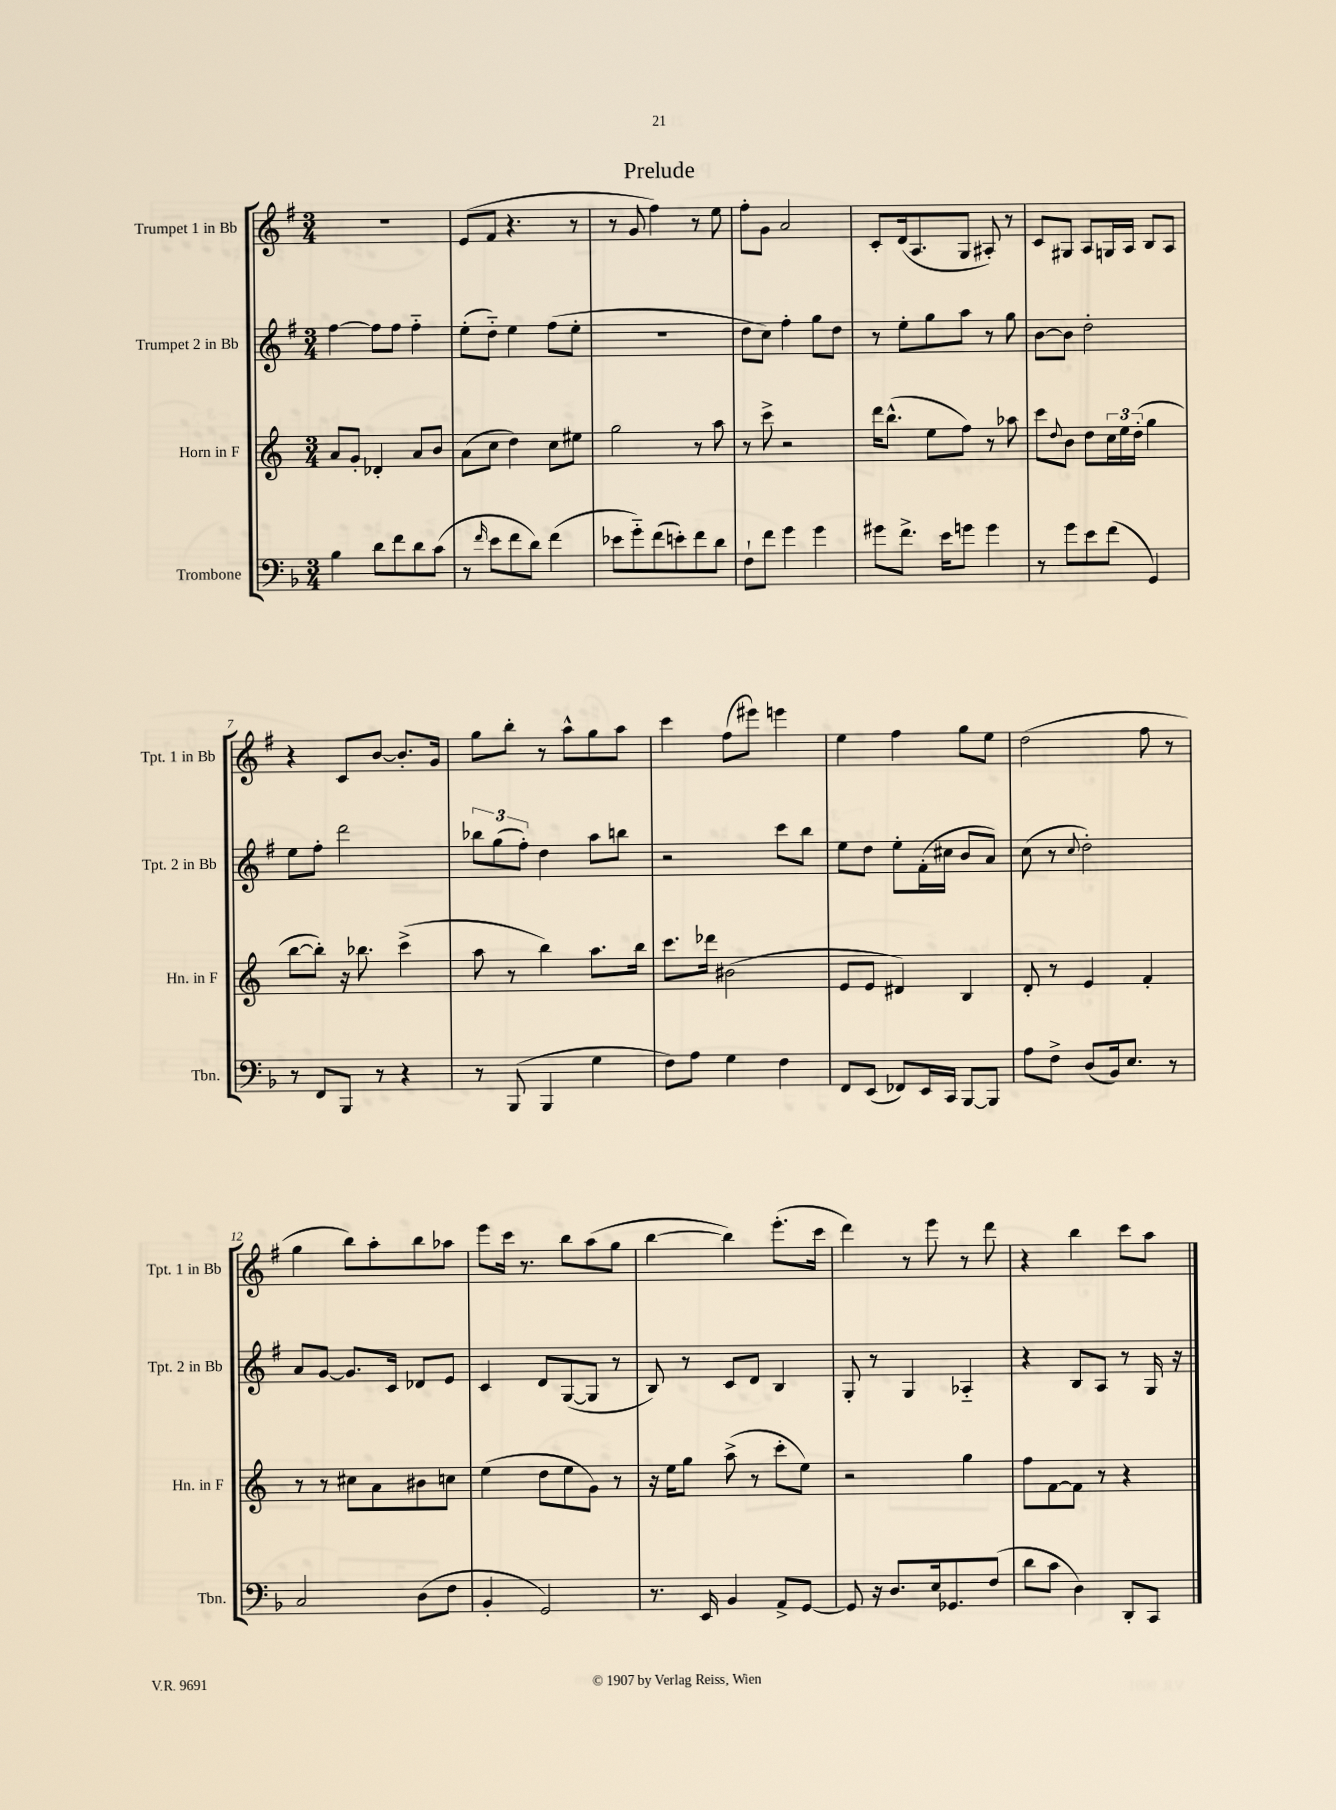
\header { title = "Prelude" }
<<
\new StaffGroup <<
\new Staff = "s0" \with { instrumentName = "Trumpet 1 in Bb" shortInstrumentName = "Tpt. 1 in Bb" } {
    \clef treble \key g \major \numericTimeSignature \time 3/4
    R2. |
    e'8( fis'8 r4. r8 |
    r8 g'8 fis''4) r8 e''8 |
    fis''8-. g'8 a'2 |
    c'8-. d'16( a8. g8 ais8-.) r8 |
    c'8 gis8 a8 g16 a16 b8 a8 |
    r4 c'8 b'8~ b'8.-. g'16 |
    g''8 b''8-. r8 a''8-^ g''8 a''8 |
    c'''4 fis''8( eis'''8) e'''4 |
    e''4 fis''4 g''8 e''8 |
    d''2( fis''8 r8 |
    g''4 b''8) a''8-. b''8 aes''8 |
    e'''8 c'''16 r8. b''8 a''8( g''8 |
    b''4~ b''4) e'''8.-.( c'''16 |
    d'''4) r8 e'''8 r8 d'''8 |
    r4 b''4 c'''8 a''8 \bar "|." |
}
\new Staff = "s1" \with { instrumentName = "Trumpet 2 in Bb" shortInstrumentName = "Tpt. 2 in Bb" } {
    \clef treble \key g \major \numericTimeSignature \time 3/4
    fis''4~ fis''8 fis''8 fis''4-_ |
    e''8-.( d''8-_) e''4 fis''8( e''8-. |
    R2. |
    d''8 c''8) fis''4-. g''8 d''8 |
    r8 e''8-. g''8 a''8 r8 g''8 |
    b'8~ b'8 d''2-. |
    e''8 fis''8-. d'''2 |
    \tuplet 3/2 { bes''8 g''8( fis''8-.) } d''4 a''8 b''8 |
    r2 c'''8 b''8 |
    e''8 d''8 e''8-. fis'16-.( cis''16 b'8 a'8) |
    c''8( r8 \appoggiatura { c''8 } d''2-.) |
    a'8 g'8~ g'8. c'16 des'8 e'8 |
    c'4 d'8 g8~( g8 r8 |
    b8) r8 c'8 d'8 b4 |
    g8-. r8 g4 aes4-_ |
    r4 b8 a8 r8 g16 r16 \bar "|." |
}
\new Staff = "s2" \with { instrumentName = "Horn in F" shortInstrumentName = "Hn. in F" } {
    \clef treble \key c \major \numericTimeSignature \time 3/4
    a'8 g'8-. des'4-. a'8 b'8 |
    a'8( c''8 d''4) c''8 eis''8 |
    g''2 r8 a''8 |
    r8 c'''8-> r2 |
    d'''16 b''8.-^( e''8 f''8) r8 aes''8 |
    c'''8 \appoggiatura { d''8 } b'8 d''8 \tuplet 3/2 { c''16 e''16 d''16-.( } g''4 |
    b''8~ b''8-.) r16 bes''8. c'''4->( |
    a''8 r8 b''4) a''8. b''16 |
    c'''8. des'''16 bis'2( |
    e'8 e'8 dis'4) b4 |
    d'8-. r8 e'4 f'4-. |
    r8 r8 cis''8 a'8 bis'8 c''8 |
    e''4( d''8 e''8 g'8) r8 |
    r16 e''16 g''8 a''8->( r8 c'''8-. e''8) |
    r2 g''4 |
    f''8 f'8~ f'8 r8 r4 \bar "|." |
}
\new Staff = "s3" \with { instrumentName = "Trombone" shortInstrumentName = "Tbn." } {
    \clef bass \key f \major \numericTimeSignature \time 3/4
    bes4 d'8 f'8 d'8 c'8( |
    r8 \grace { f'16 } e'8 f'8 d'8) f'4( |
    ees'8 g'8-_) f'8( e'8-.) f'8 d'8 |
    f8-! f'8 g'4 g'4 |
    gis'8 f'8.-> e'16 g'8 g'4 |
    r8 g'8 e'8 f'8( g,4) |
    r8 f,8 bes,,8 r8 r4 |
    r8 bes,,8( bes,,4 g4 |
    f8) a8 g4 f4 |
    f,8 e,8( fes,8) e,16 c,16 bes,,8~ bes,,8 |
    a8 f8-> d8( bes,16) e8. r8 |
    c2 d8( f8 |
    bes,4-. g,2) |
    r8. e,16 bes,4 a,8-> g,8~ |
    g,8 r16 d8. e16 ges,8. f8( |
    d'8 c'8 d4) d,8-. c,8 \bar "|." |
}
>>
>>
